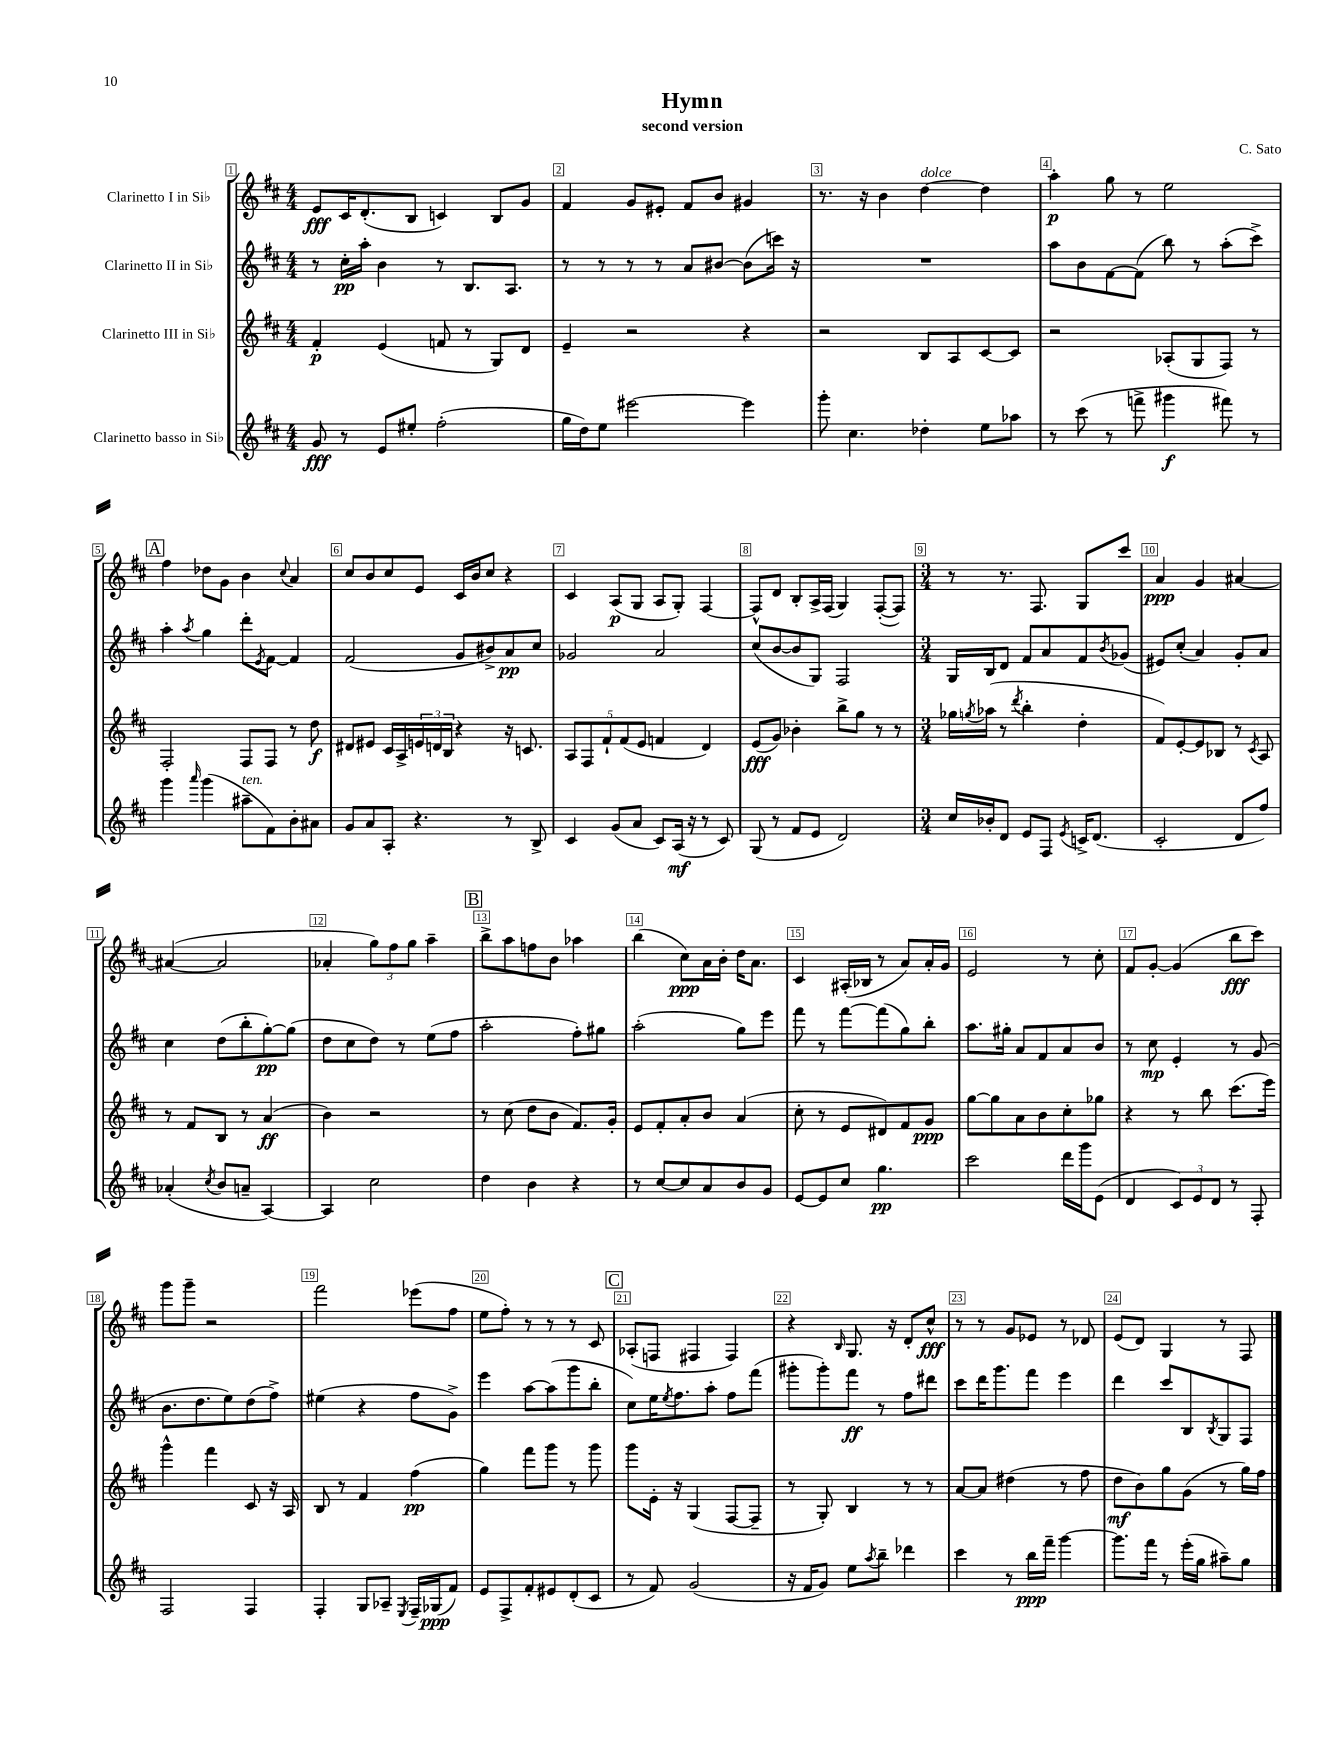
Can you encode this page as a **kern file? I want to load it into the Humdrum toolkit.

**kern	**kern	**kern	**kern
*staff4	*staff3	*staff2	*staff1
*clefG2	*clefG2	*clefG2	*clefG2
*k[f#c#]	*k[f#c#]	*k[f#c#]	*k[f#c#]
*M4/4	*M4/4	*M4/4	*M4/4
8g	4f#'	8r	8e
8r	.	16cc#'	16c#
.	.	16aa'	(8.d'
8e	(4e	4b	.
8ee#'	.	.	8B
(2ff#'	8f	8r	4c)
.	8r	8.B	.
.	8G)	.	8B
.	.	8.A	.
.	8d	.	8g
=	=	=	=
16gg	4e~	8r	4f#
16dd)	.	.	.
8ee	.	8r	.
[2eee#	2r	8r	8g
.	.	8r	8e#'
.	.	8a	8f#
.	.	[8b#	8b
4eee#]	4r	(8b#]	4g#
.	.	16ccc)	.
.	.	16r	.
=	=	=	=
8ggg'	2r	1r	8.r
4.cc#	.	.	.
.	.	.	16r
.	.	.	4b
4dd-'	8B	.	[4dd
.	8A	.	.
8ee	[8c#	.	4dd]
8aa-	8c#]	.	.
=	=	=	=
8r	2r	8aa	4aa'
(8ccc#	.	8b	.
8r	.	[8f#	8gg
8fff^	.	(8f#]	8r
4ggg#	(8A-'	8bb)	2ee
.	8G	8r	.
8fff#)	8F#)	(8aa'	.
8r	8r	8ccc#^)	.
=	=	=	=
4ggg	2F#'	4aa'	4ff#
16qqaaa	.	8qaa	.
(4ggg	.	4gg	8dd-
.	.	.	8g
8aa#~	8F#	8ddd'	4b
.	.	8qe	.
8f#)	8F#	[8f#	.
.	.	.	8qqcc#
8b'	8r	4f#]	4a
8a#	8dd	.	.
=	=	=	=
8g	8d#	(2f#	8cc#
8a	8e#	.	8b
8A'	16c#	.	8cc#
.	16A^	.	.
4.r	24e	.	8e
.	24d	.	.
.	24B	.	.
.	4r	8g	16c#
.	.	.	16b
.	.	8b#^)	8cc#
8r	16r	8a	4r
.	8.c	.	.
8B^	.	8cc#	.
=	=	=	=
4c#	10A	2g-	4c#
.	10F#	.	.
.	10f#`	.	.
(8g	.	.	(8A
.	(10f#	.	.
8a	.	.	8G
.	10e	.	.
8c#)	4f	2a	8A
(16A	.	.	8G')
16r	.	.	.
8r	4d)	.	[4F#
8c#)	.	.	.
=	=	=	=
(8G	(8e	(8cc#	8F#^^]
8r	8g)	[8b	8d
8f#	4b-'	8b]	8B'
8e	.	8G)	16A^
.	.	.	(16F#
2d)	8bb^	2F#	4G)
.	8gg	.	.
.	8r	.	([8F#'
.	8r	.	8F#])
=	=	=	=
*M3/4	*M3/4	*M3/4	*M3/4
16cc#	16gg-	16G	8r
.	8qgg	.	.
16b-'	(16aa-	16B	.
8d	8r	8d	8.r
.	8qddd	.	.
8e	4bb'	8f#	.
.	.	.	8.F#
8F#	.	8a	.
8qe	.	.	.
16c^	4dd'	8f#	8G
(8.d	.	.	.
.	.	8qb	.
.	.	(8g-	8ccc#
=	=	=	=
2c#'	8f#)	8e#)	4a
.	[8e'	(8cc#'	.
.	8e]	4a)	4g
.	8B-	.	.
8d	8r	8g'	[4a#
.	8qc#	.	.
8ff#)	8A	8a	.
=	=	=	=
(4a-'	8r	4cc#	(4a#_
.	8f#	.	.
8qcc#	.	.	.
8b	8B	(8dd	2a#]
8a~	8r	8bb'	.
[4A)	(4a	[8gg')	.
.	.	(8gg]	.
=	=	=	=
4A]	4b)	8dd	4a-'
.	.	8cc#	.
2cc#	2r	8dd)	12gg)
.	.	.	12ff#
.	.	8r	.
.	.	.	12gg
.	.	(8ee	4aa~
.	.	8ff#	.
=	=	=	=
4dd	8r	2aa'	8bb^
.	(8cc#	.	8aa
4b	8dd	.	8ff
.	8b	.	8b
4r	8.f#)	8ff#')	4aa-
.	.	8gg#	.
.	16g'	.	.
=	=	=	=
8r	8e	(2aa'	(4bb
[8cc#	8f#'	.	.
8cc#]	8a'	.	8cc#)
8a	8b	.	16a
.	.	.	16b'
8b	(4a	8gg)	16dd
.	.	.	8.a
8g	.	8eee	.
=	=	=	=
[8e	8cc#'	8fff#	4c#
8e]	8r	8r	.
8cc#	8e	[8fff#	(16A#'
.	.	.	16B-
4.gg	8d#)	(8fff#]	8r
.	8f#	8gg)	8a)
.	8g	8bb'	16a'
.	.	.	16g
=	=	=	=
2ccc#	[8gg	8.aa	2e
.	8gg]	.	.
.	.	16gg#'	.
.	8a	8a	.
.	8b	8f#	.
16ddd	8cc#'	8a	8r
16ggg	.	.	.
(8e	8gg-	8b	8cc#'
=	=	=	=
4d	4r	8r	8f#
.	.	8cc#	[8g'
12c#)	8r	4e'	(4g]
12e	.	.	.
.	8bb	.	.
12d	.	.	.
8r	(8.ccc#	8r	8bb
8F#'	.	(8g	8ccc#)
.	16eee)	.	.
=	=	=	=
2F#	4ggg^^	8.b	8ggg
.	.	.	8ggg~
.	.	8.dd	.
.	4fff#	.	2r
.	.	8ee)	.
4F#	8c#	(8dd	.
.	16r	8ff#^)	.
.	16A	.	.
=	=	=	=
4F#'	8B	(4ee#	2fff#
.	8r	.	.
8G	4f#	4r	.
8A-~	.	.	.
8qE	.	.	.
16F#~	(4ff#	8ff#	(8eee-
(16G-	.	.	.
8f#)	.	8g^)	8ff#
=	=	=	=
8e	4gg)	4eee	8ee
8F#^	.	.	8ff#')
8f#'	8fff#	[8aa	8r
8e#	8ggg	(8aa]	8r
(8d'	8r	8ggg	8r
8c#	8ggg	8bb'	8c#
=	=	=	=
8r	8ggg	8cc#)	(8A-'
8f#)	16e'	16ee	8F
.	.	8qee	.
.	16r	8.ff#	.
(2g	(4G	.	4F#
.	.	8aa'	.
.	[8F#	8ff#	4F#)
.	8F#~]	(8fff#	.
=	=	=	=
16r	8r	8ggg#'	4r
16f#	.	.	.
8g)	8G')	8ggg#')	.
.	.	.	16qqB
8ee	4B	8fff#	8.G
8qaa	.	.	.
8bb~	.	8r	.
.	.	.	16r
4ddd-	8r	8ff#	8d'
.	8r	8ddd#	8cc#^^
=	=	=	=
4ccc#	[8a	8ccc#	8r
.	8a]	16ddd	8r
.	.	8.ggg	.
8r	(4dd#	.	8g
16bb	.	8fff#	8e-
16fff#~	.	.	.
[4ggg	8r	4eee	8r
.	8ff#	.	8d-
=	=	=	=
8.ggg]	8dd	4ddd	(8e
.	8b)	.	8d)
16fff#	.	.	.
8r	8gg	8ccc#	4G
(16eee'	(8g	8B	.
16gg	.	.	.
.	.	8qB	.
8aa#~)	8r	8G	8r
8gg	16gg)	8F#	8F#
.	16ff#	.	.
==	==	==	==
*-	*-	*-	*-
